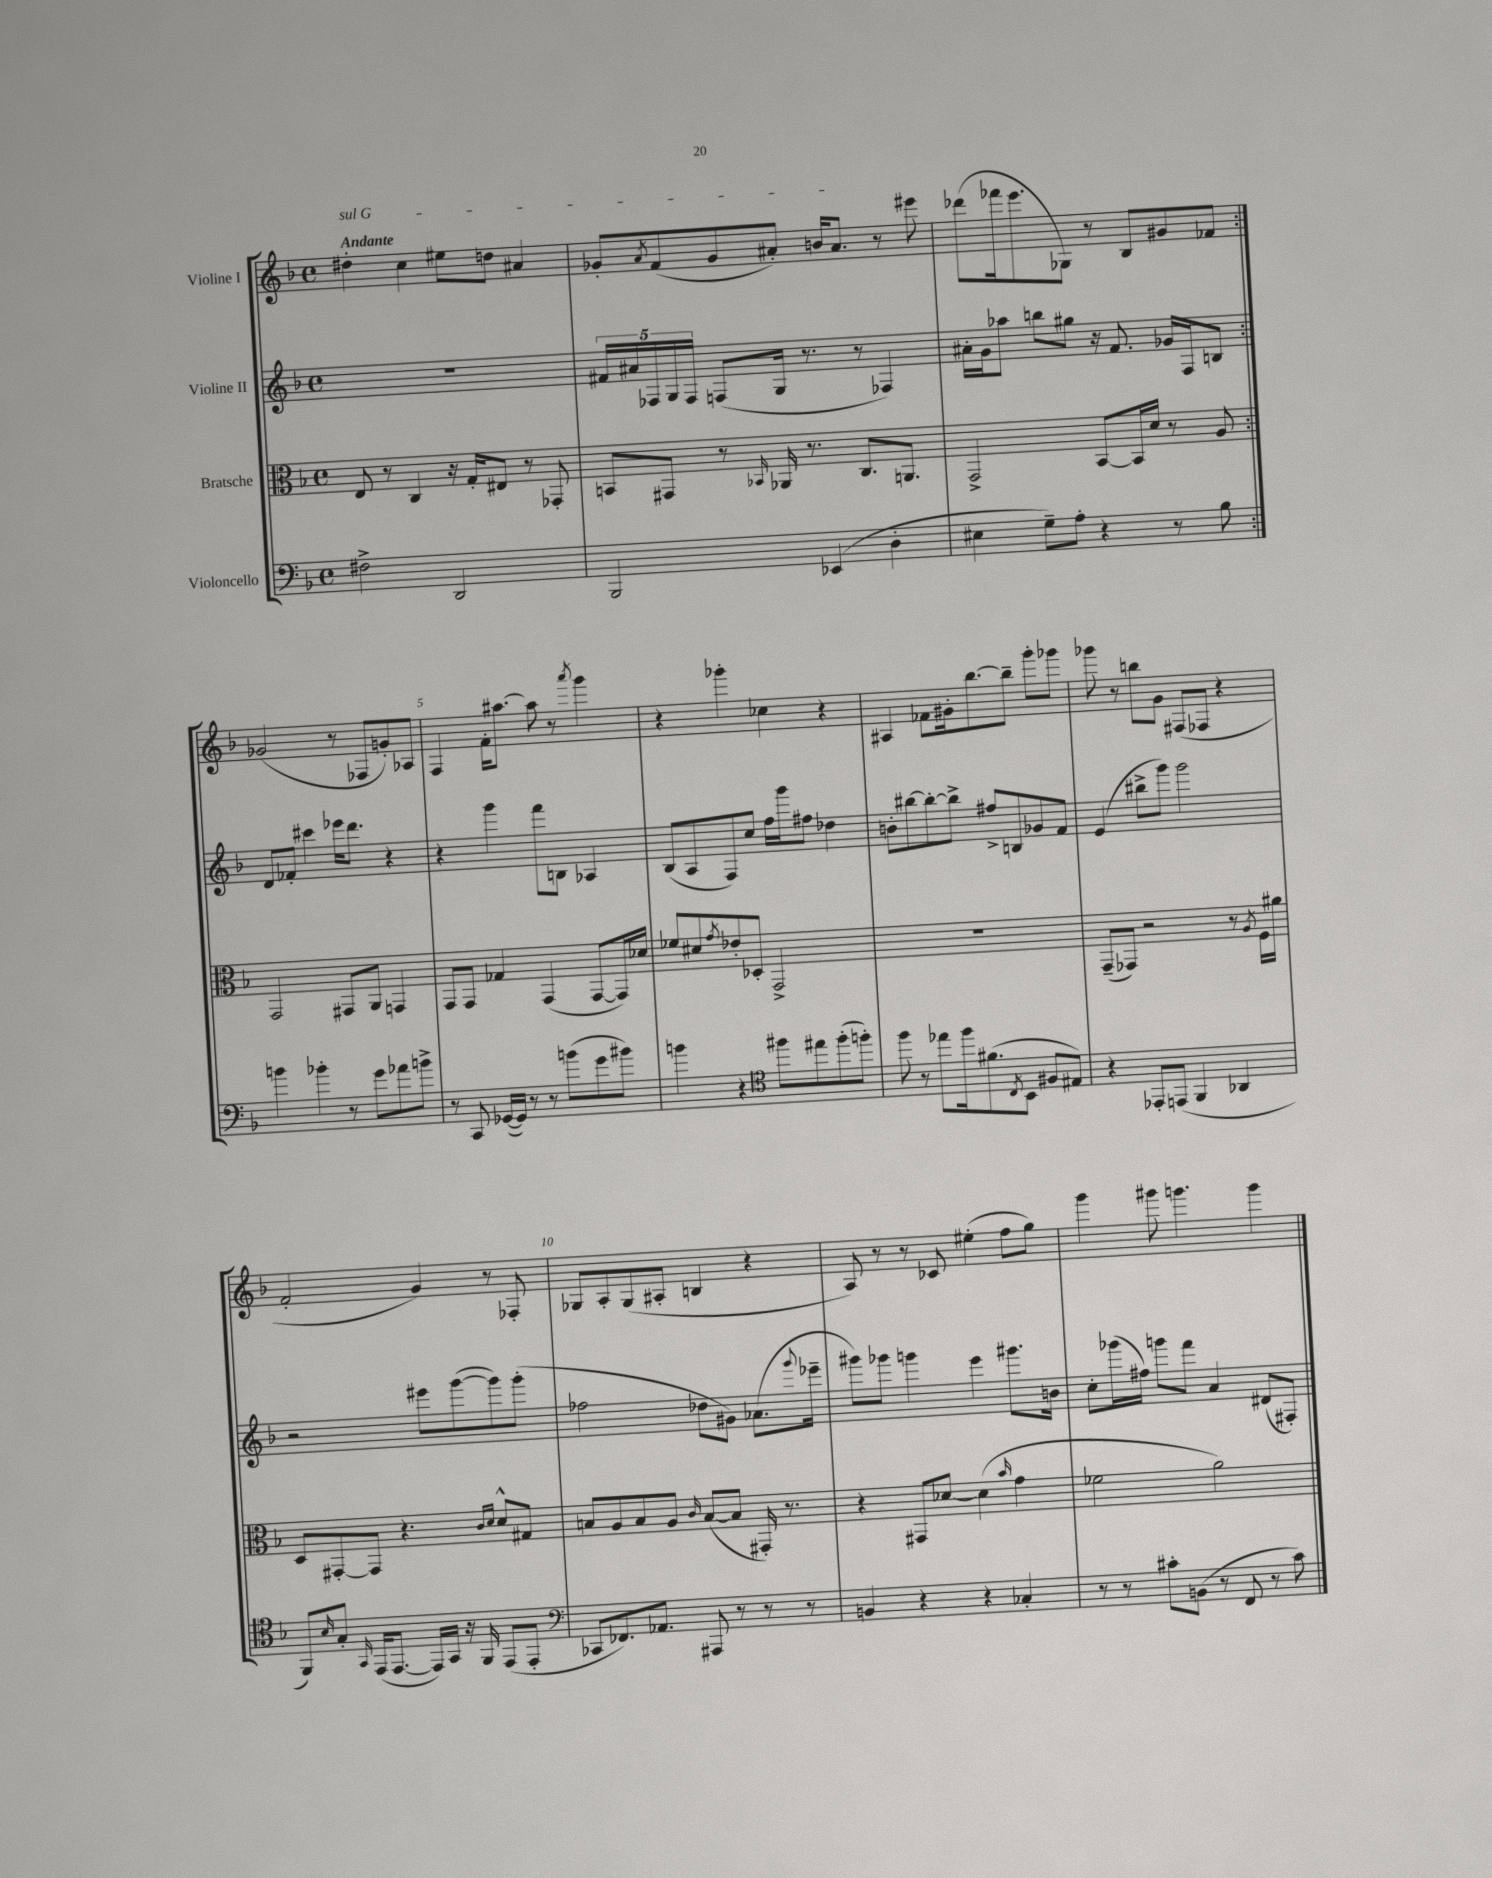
<<
\new StaffGroup <<
\new Staff = "s0" \with { instrumentName = "Violine I" } {
    \clef treble \key f \major \defaultTimeSignature \time 4/4 \tempo "Andante"
    \repeat volta 2 { \once \override TextSpanner.bound-details.left.text = \markup { \italic "sul G" } dis''4-.\startTextSpan c''4 eis''8 d''8 ais'4 |
    ges'8-. \acciaccatura { a'8 } f'8( ges'8 ais'8-.) b'16 ais'8.\stopTextSpan r8 eis'''8 |
    des'''8( fes'''16 e'''8. ges8) r8 bes8 gis'8 fes'8 | }
    ges'2( r8 fes8 g'8-.) aes8 |
    f4 f'16-. ais''8.~ ais''8 r8 \acciaccatura { a'''8 } g'''4 |
    r4 ges'''4-. ces''4 r4 |
    ais4 fes'8 gis'16-. bes''8.~ bes''8-- g'''8-. ges'''8 |
    ges'''8 r8 b''8 g'8 fis8( fes8 r4 |
    f'2-. g'4) r8 fes8-. |
    ges8 a8-. ges8( ais8-. b4 r4 |
    a8) r8 r8 ces'8 eis''4-.( f''8 g''8) |
    g'''4 gis'''8 g'''4. g'''4 \bar "|." |
}
\new Staff = "s1" \with { instrumentName = "Violine II" } {
    \clef treble \key f \major \defaultTimeSignature \time 4/4
    \repeat volta 2 { R1 |
    \tuplet 5/4 { fis'16 ais'16 fes16 g16 fes16 } f8( g16 r8. r8 fes4) |
    ais'16-. g'16 aes''8 b''8 gis''8 r16 f'8. ges'16 f16 b8 | }
    d'8 fes'8-. cis'''4 ees'''16 d'''8. r4 |
    r4 g'''4 f'''8 b8 aes4 |
    bes8( a8 f8) c''8 f''16 g'''16 fis''8 des''4 |
    b'8-. bis''8~ bis''8~-. bis''8-> fis''8-> b8 ges'8 f'8 |
    e'4( bis''8-> g'''8) g'''2 |
    r2 eis'''8 g'''8~( g'''8) g'''8-.( |
    fes''2 des''8 gis'8) aes'8.( \appoggiatura { g'''8 } ees'''16-- |
    gis'''8) ges'''8 g'''4 e'''4 gis'''8. b'16 |
    c''8-. ges'''16( fis''16) g'''8 f'''8 a'4 dis'8( fis8-.) \bar "|." |
}
\new Staff = "s2" \with { instrumentName = "Bratsche" } {
    \clef alto \key f \major \defaultTimeSignature \time 4/4
    \repeat volta 2 { e8 r8 c4 r16 g16-. eis8 r8 ges,8-. |
    b,8 gis,8 r8 \grace { bes,16 } aes,16 r8. c8. a,8. |
    g,2-> bes,8~ bes,16 d'16 r8 a8 | }
    g,2 gis,8 a,8 g,4 |
    g,8 g,8 ges4 g,4( g,8~ g,16) des'16 |
    fes'8 dis'8 \acciaccatura { g'8 } ees'8-. des8-. g,2-> |
    R1 |
    g,8--( ges,8) r2 r8 \acciaccatura { a8 } f16 ais'16 |
    d8 gis,8~-. gis,8 r4. \grace { c'16 d'16 } d'8-^ gis8 |
    b8 a8 b8 a8 \grace { c'16 } b8~( b8 gis,16-.) r8. |
    r4 gis,8 des'8~ des'4( \grace { bes'16 } g'4 |
    fes'2 a'2) \bar "|." |
}
\new Staff = "s3" \with { instrumentName = "Violoncello" } {
    \clef bass \key f \major \defaultTimeSignature \time 4/4
    \repeat volta 2 { fis2-> d,2 |
    bes,,2 ees,4( d4-. |
    eis4 g8--) a8-. r4 r8 bes8 | }
    b'4 bes'4-. r8 g'8 aes'8 b'8-> |
    r8 c,8 ges,16~( ges,16) r8 r8 b'8( g'8 bis'8) |
    b'4 r4 \clef tenor fis''8 eis''8 fis''8-.( f''8-.) |
    f''8 r8 ees''8 f''16 fis'8.( \acciaccatura { c8 } bes,8 fis8 eis8) |
    r4 ees,8-. e,8( f,4 aes,4 |
    f,8) \grace { bes16 } g8-. \grace { g,16 } e,16( e,8.~ e,16) g,16 r16 f,16 e,8( e,8-. |
    \clef bass ces,8 fes,8.) aes,8. ais,,8 r8 r8 r8 |
    b,4 r4 r4 ces4-. |
    r8 r8 cis'8-. b,8( r8 f,8 r8 cis'8) \bar "|." |
}
>>
>>
\layout { \context { \Score \override BarNumber.break-visibility = ##(#f #t #t) barNumberVisibility = #(every-nth-bar-number-visible 5) } }
